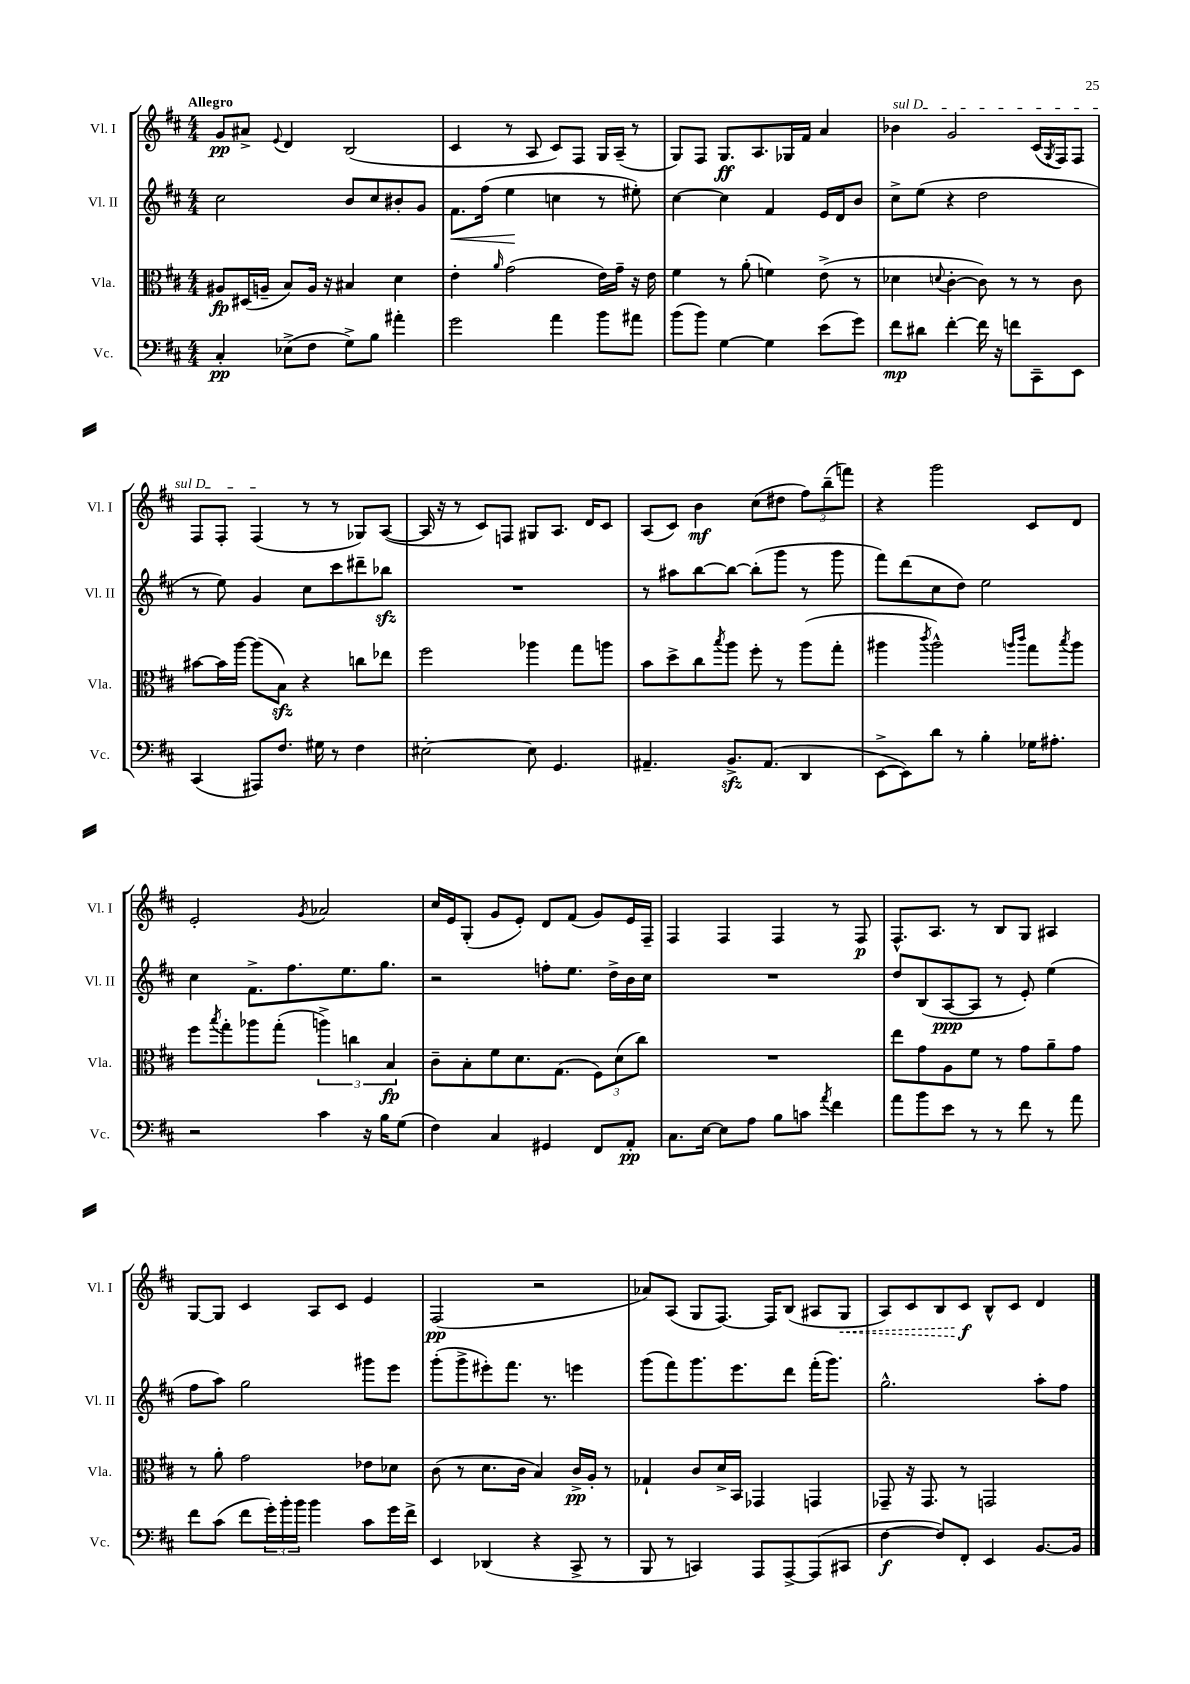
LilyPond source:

<<
\new StaffGroup <<
\new Staff = "s0" \with { instrumentName = "Vl. I" shortInstrumentName = "Vl. I" } {
    \clef treble \key d \major \numericTimeSignature \time 4/4 \tempo "Allegro"
    g'8\pp ais'8-> \appoggiatura { e'8 } d'4 b2( |
    cis'4 r8 a8 cis'8) fis8 g16 a16--( r8 |
    g8) fis8 g8.\ff a8. ges16 fis'16 a'4 |
    \once \override TextSpanner.bound-details.left.text = \markup { \italic "sul D" } bes'4\startTextSpan g'2 cis'16( \acciaccatura { g8 } fis16) fis8 |
    fis8 fis8-. fis4\stopTextSpan( r8 r8 ges8) a8~( |
    a16 r16 r8 cis'8) f8 gis8 a8. d'16 cis'8 |
    a8( cis'8) b'4\mf cis''8( dis''8 \tuplet 3/2 { fis''8) b''8--( f'''8) } |
    r4 g'''2 cis'8 d'8 |
    e'2-. \acciaccatura { g'8 } aes'2 |
    cis''16 e'16 g8-.( g'8 e'8-.) d'8 fis'8( g'8) e'16 fis16-- |
    fis4 fis4 fis4 r8 fis8\p |
    fis8.-^ a8. r8 b8 g8 ais4 |
    g8~ g8 cis'4 a8 cis'8 e'4 |
    fis2\pp( r2 |
    aes'8) a8( g8 fis8.~) fis16 b8( ais8 \once \override Hairpin.style = #'dashed-line g8\< |
    a8) cis'8 b8 cis'8\f\! b8-^ cis'8 d'4 \bar "|." |
}
\new Staff = "s1" \with { instrumentName = "Vl. II" shortInstrumentName = "Vl. II" } {
    \clef treble \key d \major \numericTimeSignature \time 4/4
    cis''2 b'8 cis''8 bis'8-. g'8 |
    fis'8.\< fis''16( e''4\! c''4 r8 eis''8-.) |
    cis''4~ cis''4 fis'4 e'16 d'16 b'8 |
    cis''8-> e''8( r4 d''2 |
    r8 e''8) g'4 cis''8 cis'''8 dis'''8-- bes''8\sfz |
    R1 |
    r8 ais''8 b''8~ b''8~ b''8-.( g'''8 r8 g'''8 |
    fis'''8) d'''8( cis''8 d''8) e''2 |
    cis''4 fis'8.-> fis''8. e''8. g''8. |
    r2 f''8-. e''8. d''16-> b'16 cis''16 |
    R1 |
    d''8 b8( a8~\ppp a8 r8 e'8-.) e''4( |
    fis''8 a''8) g''2 gis'''8 e'''8 |
    g'''8-.( g'''8-> eis'''8-.) fis'''8. r8. e'''4 |
    g'''8( fis'''8) g'''8. e'''8. d'''8 fis'''16-.( g'''8.) |
    g''2.-^ a''8-. fis''8 \bar "|." |
}
\new Staff = "s2" \with { instrumentName = "Vla." shortInstrumentName = "Vla." } {
    \clef alto \key d \major \numericTimeSignature \time 4/4
    ais8\fp dis16( a16-- b8) a16 r16 bis4 d'4 |
    e'4-. \grace { a'16 } g'2( e'16) g'16-- r16 e'16 |
    fis'4 r8 a'8-.( f'4) e'8->( r8 |
    des'4 \appoggiatura { d'8 } cis'4~-. cis'8) r8 r8 cis'8 |
    bis'8~ bis'16 a''16~ a''8( b8\sfz) r4 c''8 ees''8 |
    fis''2 aes''4 g''8 a''8 |
    b'8 d''8-> cis''8 \acciaccatura { b''8 } a''8 fis''8-. r8 a''8( g''8-. |
    ais''4 \acciaccatura { cis'''8 } ais''2-^) \grace { a''16 cis'''16 } g''8 \acciaccatura { b''8 } a''8 |
    fis''8 \acciaccatura { b''8 } g''8-. aes''8 g''8-.( \tuplet 3/2 { a''4->) c''4 b4\fp } |
    cis'8-- b8-. fis'8 d'8. g8.( \tuplet 3/2 { fis8) d'8( cis''8) } |
    R1 |
    e''8 g'8 a8 fis'8 r8 g'8 a'8-- g'8 |
    r8 a'8-. g'2 ees'8 des'8 |
    cis'8( r8 d'8. cis'16 b4) cis'16->\pp a16-. r8 |
    ges4-! cis'8 d'16-> b,16 ges,4 g,4 |
    ges,8-- r16 ges,8. r8 g,2 \bar "|." |
}
\new Staff = "s3" \with { instrumentName = "Vc." shortInstrumentName = "Vc." } {
    \clef bass \key d \major \numericTimeSignature \time 4/4
    cis4-.\pp ees8->( fis8 g8->) b8 ais'4-. |
    g'2 a'4 b'8 ais'8 |
    b'8( b'8) g4~ g4 e'8( g'8) |
    fis'8\mp dis'8 fis'4~-. fis'16 r16 f'8 cis,8-- e,8 |
    cis,4( ais,,8) fis8. gis16 r8 fis4 |
    eis2~-. eis8 g,4. |
    ais,4.-- b,8.->\sfz ais,8.( d,4 |
    e,8~-> e,8) d'8 r8 b4-. ges16 ais8.-. |
    r2 cis'4 r16 b16 g8( |
    fis4) cis4 gis,4 fis,8 a,8-.\pp |
    cis8. e16~ e8 a8 b8 c'8 \acciaccatura { a'8 } fis'4 |
    a'8 b'8 e'8 r8 r8 fis'8 r8 a'8 |
    fis'8 cis'8( fis'8 \tuplet 3/2 { g'16-.) b'16-. b'16 } b'4 cis'8 g'16 fis'16-> |
    e,4 des,4( r4 cis,8-> r8 |
    b,,8 r8 c,4) a,,8 a,,8~-> a,,8( cis,8 |
    fis4~\f fis8) fis,8-. e,4 b,8.~ b,16 \bar "|." |
}
>>
>>
\layout { \context { \Score \remove "Bar_number_engraver" } }
